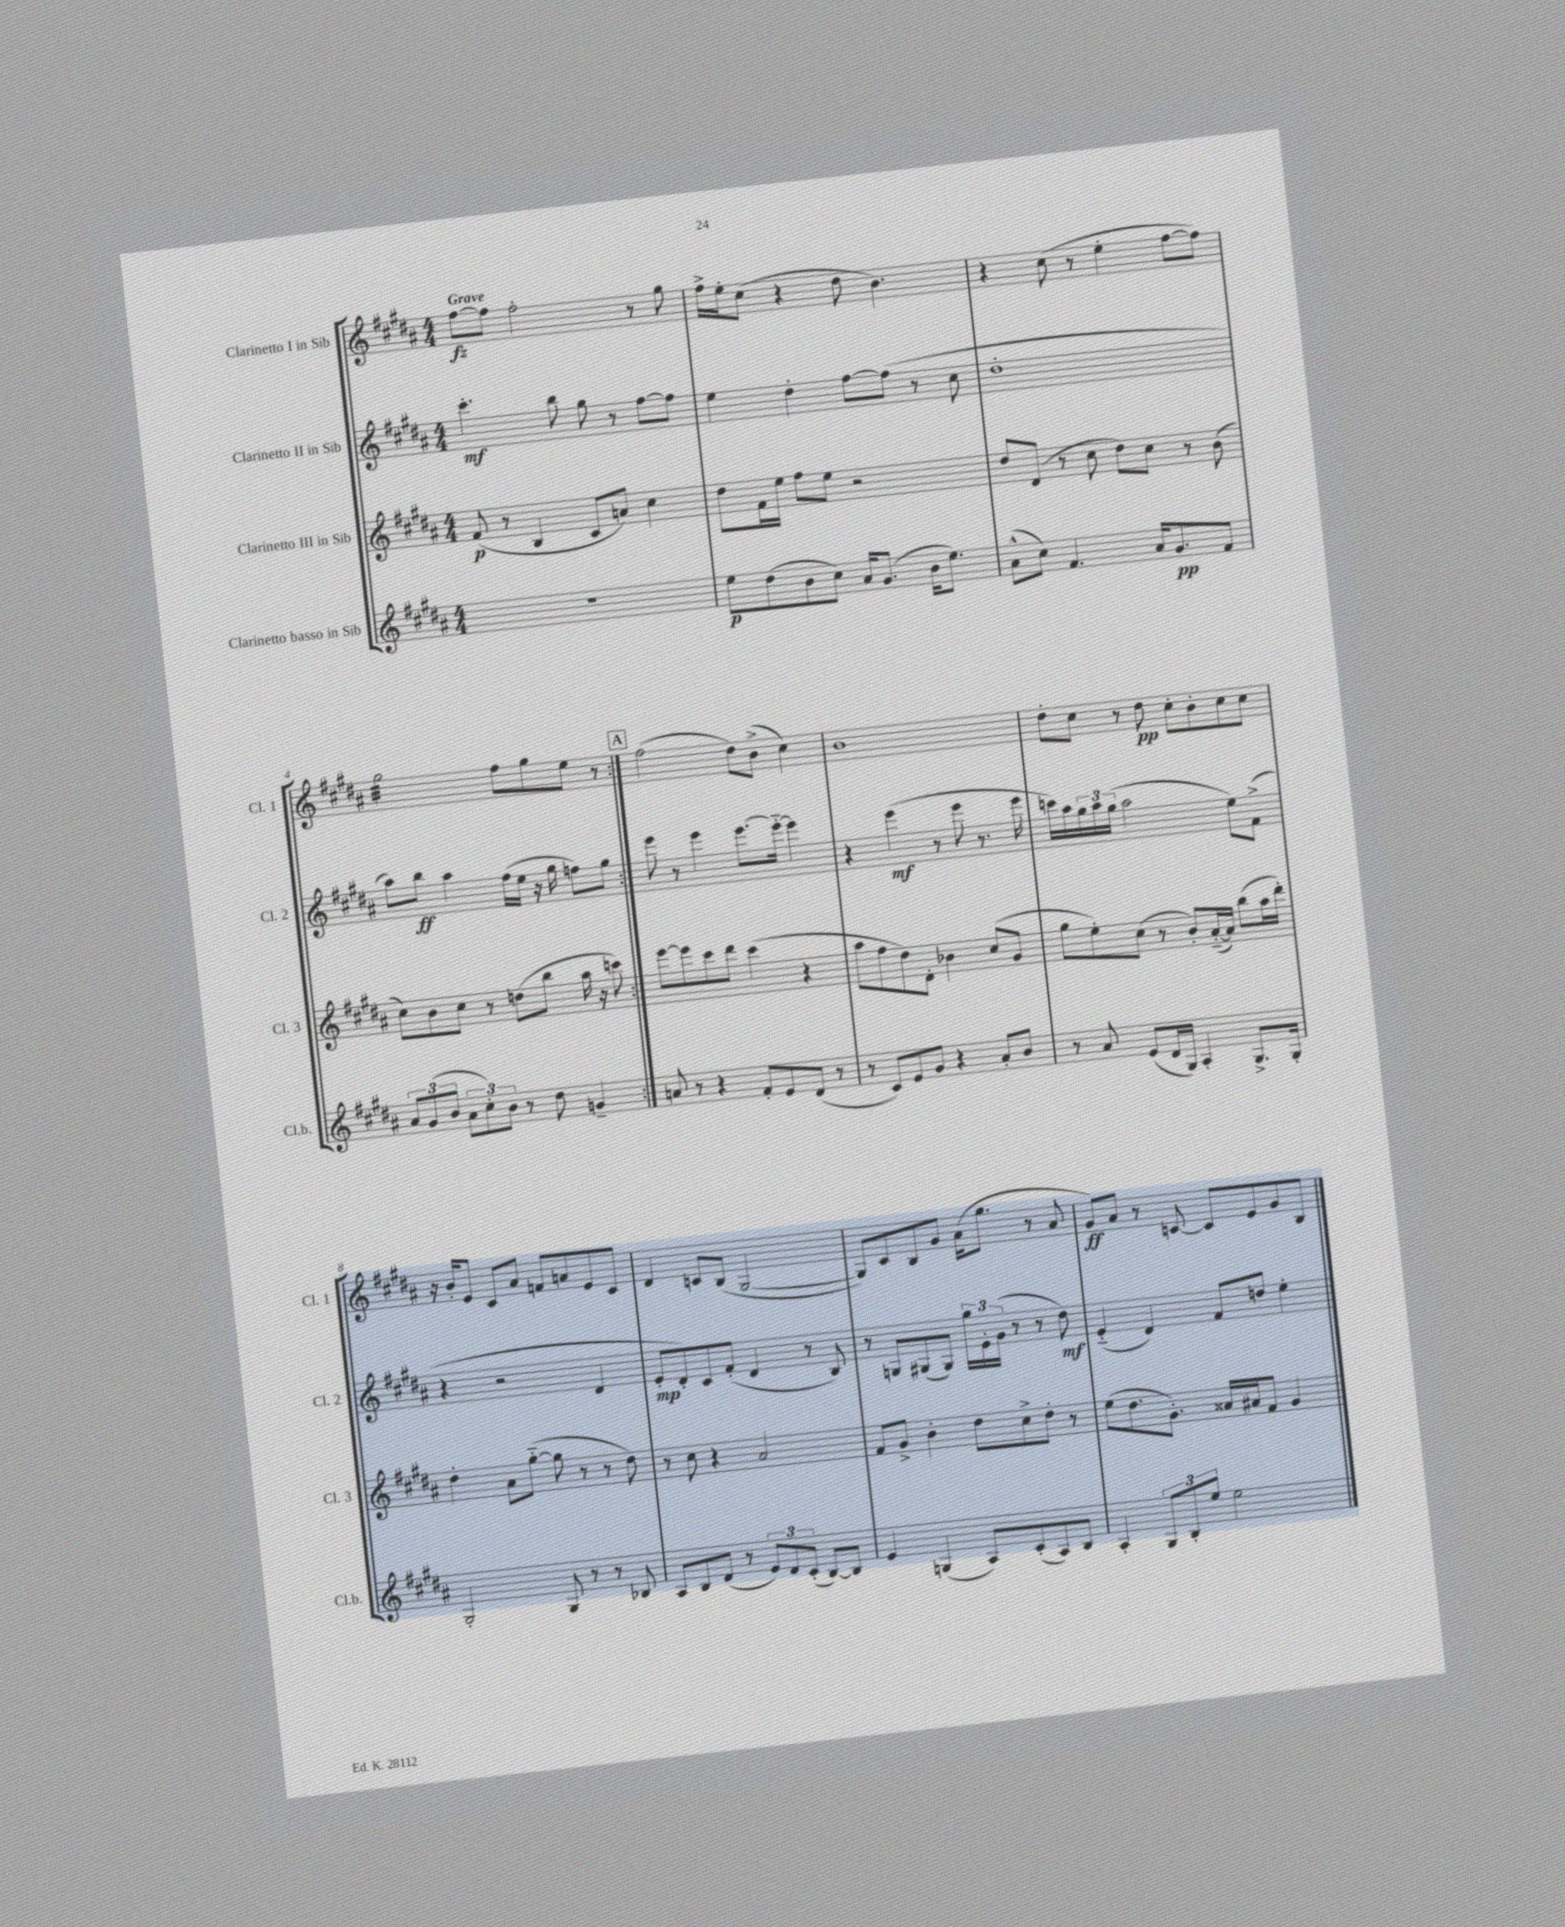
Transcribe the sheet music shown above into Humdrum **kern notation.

**kern	**dynam	**kern	**dynam	**kern	**dynam	**kern	**dynam
*part4	*part4	*part3	*part3	*part2	*part2	*part1	*part1
*staff4	*staff4	*staff3	*staff3	*staff2	*staff2	*staff1	*staff1
*I"Clarinetto basso in Sib	*	*I"Clarinetto III in Sib	*	*I"Clarinetto II in Sib	*	*I"Clarinetto I in Sib	*
*I'Cl.b.	*	*I'Cl. 3	*	*I'Cl. 2	*	*I'Cl. 1	*
*clefG2	*	*clefG2	*	*clefG2	*	*clefG2	*
*k[f#c#g#d#a#]	*	*k[f#c#g#d#a#]	*	*k[f#c#g#d#a#]	*	*k[f#c#g#d#a#]	*
*M4/4	*	*M4/4	*	*M4/4	*	*M4/4	*
=1	=1	=1	=1	=1	=1	=1	=1
!	!	!	!	!	!	!LO:TX:a:B:t=Grave	!
1r	.	(8f#/	p	4.ccc#'\	mf	[8ff#\L	fz
.	.	8r	.	.	.	8ff#\J]	.
.	.	4B/	.	.	.	2ff#'\	.
.	.	.	.	8bb\	.	.	.
.	.	8c#/L	.	8gg#\	.	.	.
.	.	8an/J)	.	8r	.	.	.
.	.	4cc#\	.	[8ff#\L	.	8r	.
.	.	.	.	8ff#\J]	.	8gg#\	.
=2	=2	=2	=2	=2	=2	=2	=2
8ee\L	p	8dd#\L	.	4ee\	.	16ff#^\LL	.
.	.	.	.	.	.	16ee'\J	.
(8dd#\	.	16f#\L	.	.	.	(8cc#\J	.
.	.	16ee\JJ	.	.	.	.	.
8b\	.	8ff#\L	.	4dd#'\	.	4r	.
8cc#\J)	.	8ee\J	.	.	.	.	.
16a#/KL	.	2r	.	[8ff#\L	.	8dd#\	.
(8.g#/J	.	.	.	.	.	.	.
.	.	.	.	(8ff#\J]	.	4.b\)	.
16b\KL	.	.	.	8r	.	.	.
8.ee\J)	.	.	.	.	.	.	.
.	.	.	.	8cc#\	.	.	.
=3	=3	=3	=3	=3	=3	=3	=3
(8a#^^\L	.	8dd#/L	.	1dd#'	.	4r	.
8cc#\J)	.	(8d#/J	.	.	.	.	.
4.f#/	.	8r	.	.	.	(8cc#\	.
.	.	8cc#\	.	.	.	8r	.
.	.	8dd#\L)	.	.	.	4ee'\	.
16a#/KL	.	8cc#\J	.	.	.	.	.
8.g#/	pp	.	.	.	.	.	.
.	.	8r	.	.	.	[8ff#\L	.
8f#/J	.	(8b\	.	.	.	8ff#\J])	.
!!LO:LB:g=z
=4	=4	=4	=4	=4	=4	=4	=4
*	*	*	*	*	*	*tremolo	*
12a#/L	.	8cc#\L)	.	8aa#\L)	.	32gg#\LLL	.
.	.	.	.	.	.	32gg#\	.
.	.	.	.	.	.	32gg#\	.
(12g#/	.	.	.	.	.	.	.
.	.	.	.	.	.	32gg#\	.
.	.	8b\	.	8bb\J	ff	32gg#\	.
.	.	.	.	.	.	32gg#\	.
12b/J	.	.	.	.	.	.	.
.	.	.	.	.	.	32gg#\	.
.	.	.	.	.	.	32gg#\	.
12a#\L	.	8cc#\J	.	4aa#\	.	32gg#\	.
.	.	.	.	.	.	32gg#\	.
.	.	.	.	.	.	32gg#\	.
12cc#'\)	.	.	.	.	.	.	.
.	.	.	.	.	.	32gg#\	.
.	.	8r	.	.	.	32gg#\	.
.	.	.	.	.	.	32gg#\	.
12b\J	.	.	.	.	.	.	.
.	.	.	.	.	.	32gg#\	.
.	.	.	.	.	.	32gg#\JJJ	.
*	*	*	*	*	*	*Xtremolo	*
8r	.	(8ddn\L	.	(16ff#\LL	.	8ff#\L	.
.	.	.	.	16ee\JJ	.	.	.
8dd#\	.	8bb\J	.	16r	.	8gg#\	.
.	.	.	.	16gg#\	.	.	.
4gn~/	.	16aa#\	.	8ffn\L)	.	8ee\J	.
.	.	16r	.	.	.	.	.
.	.	8cccn\)	.	8gg#\J	.	8r	.
!!LO:REH:place=s1:t=A
=5:|!	=5:|!	=5:|!	=5:|!	=5:|!	=5:|!	=5:|!	=5:|!
8an/	.	[8eee\L	.	8eee\	.	(2ff#\	.
8r	.	8eee\]	.	8r	.	.	.
4r	.	8ccc#\	.	4eee\	.	.	.
.	.	8ddd#\J	.	.	.	.	.
8f#'/L	.	(4ccc#\	.	[8.eee\L	.	8dd#\L)	.
8e/	.	.	.	.	.	(8b^\J	.
.	.	.	.	16eee\Jk_	.	.	.
(8d#/J	.	4r	.	4eee\]	.	4cc#\)	.
8r	.	.	.	.	.	.	.
=6	=6	=6	=6	=6	=6	=6	=6
8r	.	8aa#\L	.	4r	.	1b	.
8c#/L)	.	8ff#\	.	.	.	.	.
8e/	.	8dd#\)	.	(4eee\	mf	.	.
8g#/J	.	8d#'\J	.	.	.	.	.
4r	.	4b-X\	.	8r	.	.	.
.	.	.	.	8eee\	.	.	.
8a#'/L	.	(8cc#/L	.	8.r	.	.	.
8b/J	.	8g#/J	.	.	.	.	.
.	.	.	.	16eee\	.	.	.
=7	=7	=7	=7	=7	=7	=7	=7
8r	.	8gg#\L	.	16cccn\LL)	.	8dd#'\L	.
.	.	.	.	16aa#\	.	.	.
8a#/	.	8ee'\)	.	24gg#\	.	8cc#\J	.
.	.	.	.	24aa#\	.	.	.
.	.	.	.	(24gg#\JJ	.	.	.
(8e/L	.	(8cc#\J	.	2aa#\	.	8r	.
16d#/L	.	8r	.	.	.	8dd#\	pp
16G#/JJ)	.	.	.	.	.	.	.
4A#'/	.	8b'/L)	.	.	.	8cc#'\L	.
.	.	([16a#/L	.	.	.	8b'\	.
.	.	16a#/JJ])	.	.	.	.	.
8.G#^/L	.	(8bb\L	.	8ee\L)	.	8cc#\	.
.	.	16aa#\L	.	(8f#^\J	.	8cc#\J	.
16G#'/Jk	.	16ddd#'\JJ)	.	.	.	.	.
!!LO:LB:g=z
=8	=8	=8	=8	=8	=8	=8	=8
2G#'/	.	4dd#'\	.	4r	.	16r	.
.	.	.	.	.	.	16b'/KL	.
.	.	.	.	.	.	8e/J	.
.	.	8a#\L	.	2r	.	8c#/L	.
.	.	([8gg#\J	.	.	.	8a#/J	.
8G#/	.	8gg#\]	.	.	.	8fn/L	.
8r	.	8r	.	.	.	8an/	.
8r	.	8r	.	4d#/	.	8e/	.
8B-X/	.	8dd#\)	.	.	.	8c#/J	.
=9	=9	=9	=9	=9	=9	=9	=9
8A#/L	.	8r	.	8e'/L	mp	4d#/	.
8B/	.	8cc#\	.	8d#'/)	.	.	.
(8d#/J	.	4r	.	8c#/	.	8cn/L	.
8r	.	.	.	(8f#'/J	.	(8B/J	.
12e/L)	.	2a#/	.	4d#/	.	[2G#/	.
12d#/	.	.	.	.	.	.	.
(12c#'/J	.	.	.	.	.	.	.
[8B/L)	.	.	.	8r	.	.	.
8B/J]	.	.	.	8B/)	.	.	.
=10	=10	=10	=10	=10	=10	=10	=10
4e/	.	8f#/L	.	8r	.	8G#/L])	.
.	.	8g#^/J	.	8Gn/L	.	8c#/	.
(4Gn/	.	4b'\	.	(8G#X/	.	8B/	.
.	.	.	.	8G#/J)	.	8g#/J	.
8A#/L)	.	8dd#\L	.	24gg#\LL	.	(16a#\KL	.
.	.	.	.	24e'\	.	.	.
.	.	.	.	.	.	8.gg#\J	.
.	.	.	.	(24g#\JJ	.	.	.
(8c#'/	.	8cc#^\	.	8r	.	.	.
8A#/)	.	8dd#'\J	.	8r	.	8r	.
8B/J	.	8r	.	8dd#\)	mf	8a#/	.
=11	=11	=11	=11	=11	=11	=11	=11
4A#'/	.	(8ee\L	.	(4e/	.	8g#/L)	ff
.	.	8.dd#\	.	.	.	8a#/J	.
12G#/L	.	.	.	4d#/)	.	8r	.
.	.	8.g#'\J)	.	.	.	.	.
12B'/	.	.	.	.	.	.	.
.	.	.	.	.	.	[8cn/	.
12ee/J	.	.	.	.	.	.	.
2ee\	.	16a##X/LL	.	8f#/L	.	8c/L]	.
.	.	16a#X/J	.	.	.	.	.
.	.	8f#/J	.	8ddn/J	.	8e/	.
.	.	4g#/	.	4ee'\	.	8g#/	.
.	.	.	.	.	.	8B/J	.
==	==	==	==	==	==	==	==
*-	*-	*-	*-	*-	*-	*-	*-
